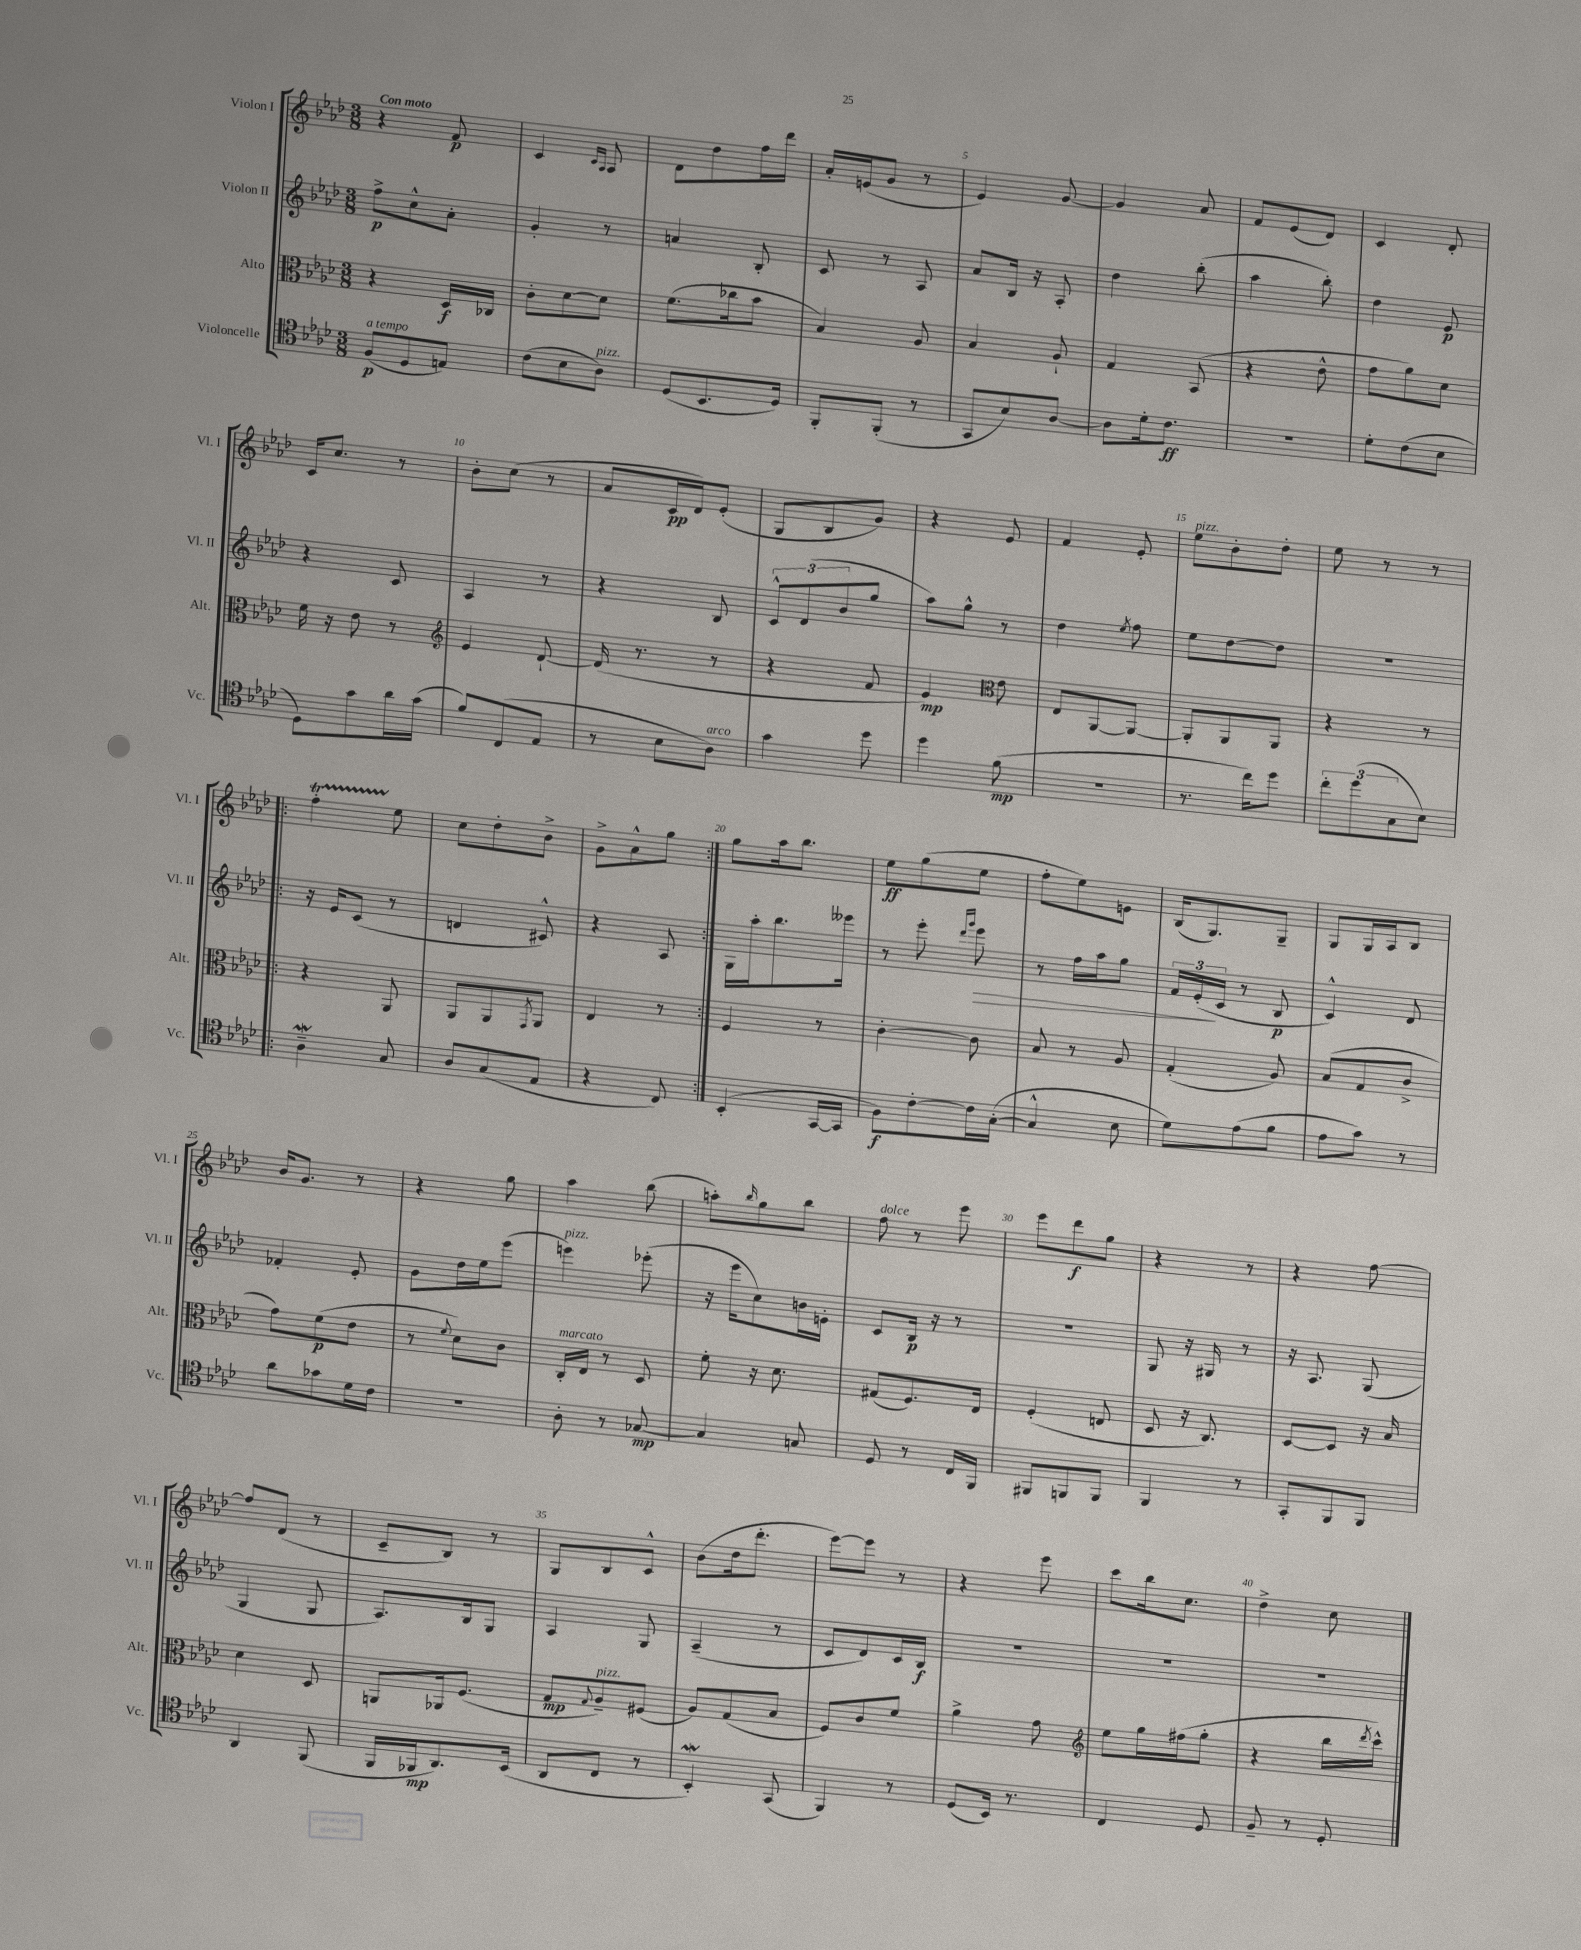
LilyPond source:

<<
\new StaffGroup <<
\new Staff = "s0" \with { instrumentName = "Violon I" shortInstrumentName = "Vl. I" } {
    \clef treble \key aes \major \numericTimeSignature \time 3/8 \tempo "Con moto"
    r4 f'8\p |
    c'4 \grace { c'16 aes16 } aes8 |
    des'8 des''8 f''16 des'''16 |
    aes'16-. e'16( g'8 r8 |
    ees'4) g'8~ |
    g'4 aes'8 |
    f'8 ees'8( des'8) |
    c'4 des'8-. |
    c'16 c''8. r8 |
    bes'8-. c''8( r8 |
    aes'8 c'16\pp des'16) ees'8-.( |
    g8 bes8 g'8) |
    r4 ees'8 |
    f'4 ees'8-. |
    ees''8^\markup { \italic "pizz." } bes'8-. des''8-. |
    ees''8 r8 r8 |
    \repeat volta 2 { f''4-.\startTrillSpan ees''8\stopTrillSpan |
    c''8 des''8-. bes'8-> |
    g'8-> aes'8-^ g''8 | }
    g''8 aes''16 bes''8. |
    ees''8\ff g''8( ees''8 |
    f''8-. ees''8) e'8 |
    bes16( g8.) g8-- |
    g8 g16 aes16 bes8 |
    bes'16 g'8. r8 |
    r4 g''8 |
    aes''4 bes''8( |
    a''8-.) \grace { bes''16 } g''8 bes''8 |
    f''8^\markup { \italic "dolce" } r8 ees'''8 |
    ees'''8 des'''8\f g''8 |
    r4 r8 |
    r4 f''8~ |
    f''8 des'8( r8 |
    c'8-- bes8) r8 |
    g8 bes8 c'8-^ |
    bes'8( des''16 des'''8.-. |
    ees'''8~) ees'''8 r8 |
    r4 ees'''8 |
    c'''8 bes''16 c''8. |
    des''4-> c''8 \bar "|." |
}
\new Staff = "s1" \with { instrumentName = "Violon II" shortInstrumentName = "Vl. II" } {
    \clef treble \key aes \major \numericTimeSignature \time 3/8
    f''8->\p c''8-^ aes'8-. |
    g'4-. r8 |
    a'4 bes8-. |
    c'8 r8 aes8 |
    aes'8 bes16 r16 aes8-. |
    des''4 bes''8-.( |
    aes''4 bes''8-.) |
    des''4 ees'8\p |
    r4 c'8 |
    aes4 r8 |
    r4 bes8 |
    \tuplet 3/2 { c'8-^ des'8( bes'8 } g''8 |
    aes''8) g''8-^ r8 |
    des''4 \acciaccatura { ees''8 } f''8 |
    ees''8 des''8~ des''8 |
    R4. |
    \repeat volta 2 { r16 ees'16 c'8( r8 |
    d'4 cis'8-^) |
    r4 aes8 | }
    g16 aes''16-. bes''8. eeses'''16 |
    r8 ees'''8-. \grace { des'''16 g'''16 } ees'''8\> |
    r8 f''16 aes''16 g''8 |
    \tuplet 3/2 { f'16 ees'16-.\!( c'16 } r8 bes8\p |
    c'4-^) des'8 |
    fes'4-. ees'8-. |
    g'8 des''16 ees''16 ees'''8( |
    e'''4^\markup { \italic "pizz." }) ees'''8-.( |
    r16 ees'''16 c''8) b'16 e'16-. |
    c'8 bes16\p r16 r8 |
    R4. |
    g8 r16 gis16 r8 |
    r16 aes8. g8( |
    g4 g8 |
    aes8.) bes16 g8 |
    aes4 g8 |
    aes4--( r8 |
    c'8 des'8) c'16 bes16\f |
    R4. |
    R4. |
    R4. \bar "|." |
}
\new Staff = "s2" \with { instrumentName = "Alto" shortInstrumentName = "Alt." } {
    \clef alto \key aes \major \numericTimeSignature \time 3/8
    r4 des16\f ces16 |
    c'8-. des'8~ des'8 |
    f'8.( ces''16 bes'8 |
    bes4) aes8 |
    bes4 aes8-! |
    g4 bes,8( |
    r4 ees'8-^ |
    g'8 aes'8) des'8 |
    f'16 r16 ees'8 r8 |
    \clef treble ees'4 des'8~-! |
    des'16( r8. r8 |
    r4 f'8 |
    ees'4\mp) \clef alto ees'8 |
    ees8 aes,8~ aes,8~ |
    aes,8-. aes,8 aes,8 |
    r4 r8 |
    \repeat volta 2 { r4 aes,8 |
    aes,8 aes,8 \acciaccatura { g,8 } aes,8 |
    ees4 r8 | }
    f4 r8 |
    c'4~-. c'8 |
    bes8 r8 aes8 |
    g4-.( aes8) |
    bes8( g8 c'8-> |
    g'8) f'8\p( ees'8 |
    r8 \appoggiatura { f'8 } des'8) c'8 |
    c16-.^\markup { \italic "marcato" } ees16 r8 des8 |
    f'8-. r16 des'8. |
    gis8( f8.) ees16 |
    f4-.( e8 |
    des8 r16 c8.) |
    des8~ des8 r16 bes16 |
    des'4 des8 |
    a,8 aes,16 f8.( |
    g8\mp \appoggiatura { g8 } aes8--^\markup { \italic "pizz." }) fis8( |
    aes8) g8( bes8 |
    f8) c'8 f'8 |
    aes'4-> g'8 |
    \clef treble ees''8 g''16 fis''16( g''8-. |
    r4 bes''16 \acciaccatura { des'''8 } c'''16-^) \bar "|." |
}
\new Staff = "s3" \with { instrumentName = "Violoncelle" shortInstrumentName = "Vc." } {
    \clef tenor \key aes \major \numericTimeSignature \time 3/8
    f8\p^\markup { \italic "a tempo" }( des8 e8) |
    c'8( bes8 aes8^\markup { \italic "pizz." }) |
    des8( bes,8. des16) |
    f,8-. f,8-.( r8 |
    g,8 bes8) aes8~ |
    aes8 des'16-. c'8.\ff |
    R4. |
    des'8-. c'8( bes8 |
    des8) g'8 aes'16 g'16( |
    f'8) c8( ees8 |
    r8 bes8 aes8^\markup { \italic "arco" }) |
    g'4 des''8 |
    des''4 f'8\mp( |
    R4. |
    r8. c''16) des''8 |
    \tuplet 3/2 { c''8-. des''8( g8 } bes8) |
    \repeat volta 2 { aes4--\mordent g8 |
    aes8 g8( ees8 |
    r4 c8) | }
    bes,4-.( g,16~ g,16 |
    f8\f) c'8~-. c'16 g16~-.( |
    g4-^ bes8 |
    des'8) ees'8( f'8 |
    ees'8 g'8) r8 |
    aes'8 ges'8 des'16 c'16 |
    R4. |
    aes8-. r8 ges8~\mp |
    ges4 g8 |
    des8 r8 c16 f,16 |
    fis,8 f,8 f,8 |
    f,4 r8 |
    g,8-. f,8 f,8 |
    aes,4 f,8( |
    f,16 fes,16\mp aes,8.) bes,16( |
    aes,8 c8 r8 |
    bes,4-.\mordent) g,8( |
    f,4) r8 |
    des8( bes,16) r8. |
    c4 des8 |
    f8-- r8 des8-. \bar "|." |
}
>>
>>
\layout { \context { \Score \override BarNumber.break-visibility = ##(#f #t #t) barNumberVisibility = #(every-nth-bar-number-visible 5) } }
